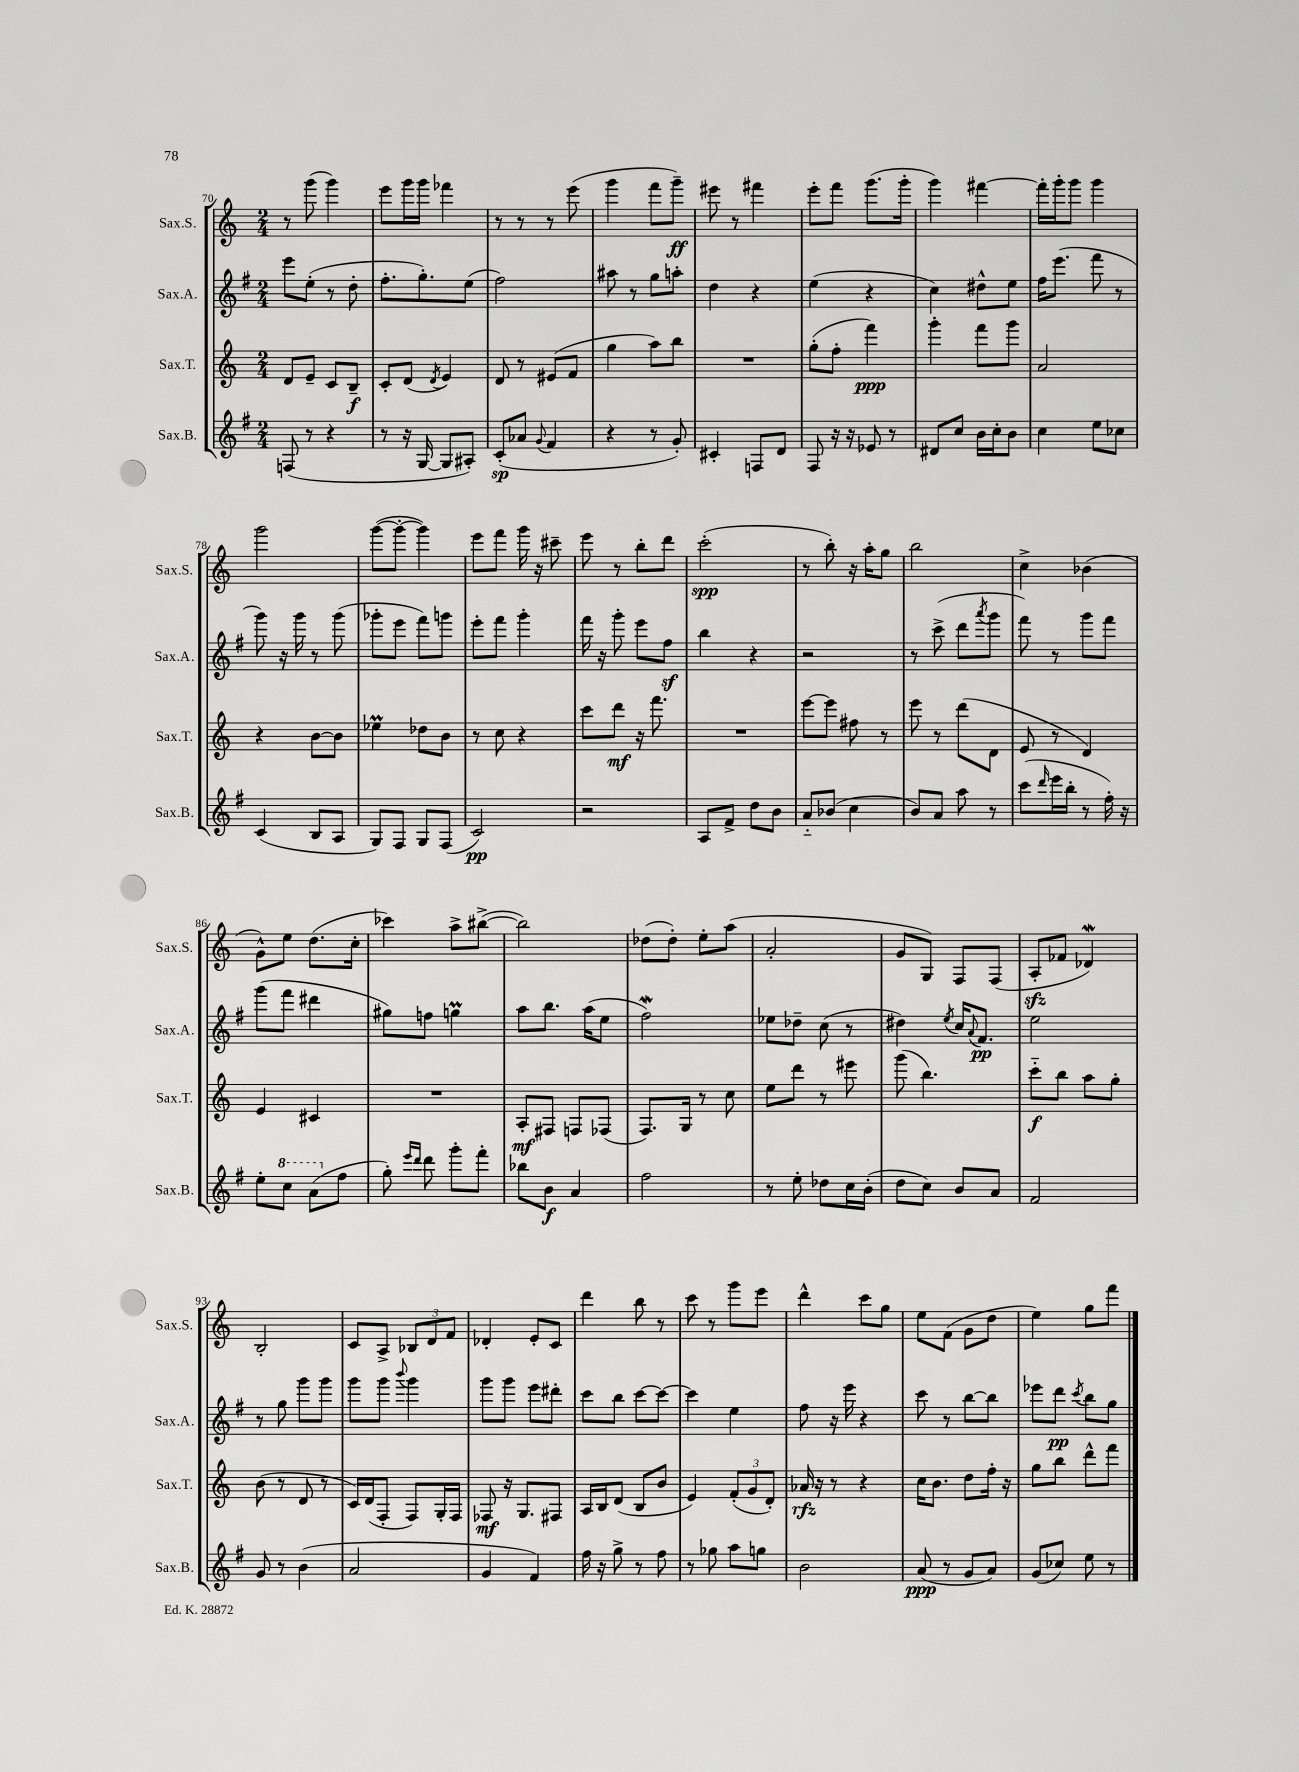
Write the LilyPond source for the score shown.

<<
\new StaffGroup <<
\new Staff = "s0" \with { instrumentName = "Sax.S." shortInstrumentName = "Sax.S." } {
    \clef treble \key c \major \numericTimeSignature \time 2/4
    r8 g'''8( g'''4) |
    e'''8 g'''16 g'''16 fes'''4 |
    r8 r8 r8 e'''8( |
    g'''4 f'''8 g'''8--\ff) |
    eis'''8 r8 fis'''4 |
    e'''8-. f'''8 g'''8.( g'''16-. |
    g'''4) fis'''4~ |
    fis'''16-. g'''16-. g'''8 g'''4 |
    g'''2 |
    g'''8~( g'''8~-. g'''4) |
    e'''8 f'''8 g'''16 r16 cis'''8-- |
    e'''8 r8 b''8-. d'''8 |
    c'''2-.\spp( |
    r8 b''8-.) r16 a''16-. g''8 |
    b''2 |
    c''4-> bes'4( |
    g'8-^) e''8 d''8.( c''16-. |
    ces'''4) a''8-> bis''8~->( |
    bis''2) |
    des''8( des''8-.) e''8-. a''8( |
    a'2-. |
    g'8 g8) f8 f8( |
    a8-.\sfz fes'8 des'4\mordent) |
    b2-. |
    c'8 a8-> \tuplet 3/2 { bes8 d'8 f'8 } |
    des'4-. e'8-. c'8 |
    d'''4 b''8 r8 |
    c'''8 r8 g'''8 e'''8 |
    d'''4-^ c'''8 g''8 |
    e''8 f'8( g'8 d''8 |
    e''4) g''8 f'''8 \bar "|." |
}
\new Staff = "s1" \with { instrumentName = "Sax.A." shortInstrumentName = "Sax.A." } {
    \clef treble \key g \major \numericTimeSignature \time 2/4
    e'''8 e''8-.( r8 d''8-. |
    fis''8.-. g''8.-.) e''8( |
    fis''2) |
    ais''8 r8 g''8 a''8-. |
    d''4 r4 |
    e''4( r4 |
    c''4) dis''8-^ e''8 |
    fis''16 e'''8.( fis'''8 r8 |
    g'''8) r16 g'''16 r8 g'''8( |
    ges'''8-. e'''8 fis'''8) g'''8 |
    e'''8-. fis'''8 g'''4-. |
    fis'''16 r16 g'''8-. e'''8 fis''8\sf |
    b''4 r4 |
    r2 |
    r8 c'''8->( d'''8 \acciaccatura { a'''8 } g'''8 |
    fis'''8) r8 g'''8 fis'''8 |
    g'''8( fis'''8 dis'''4 |
    gis''8) f''8 g''4\prall |
    a''8 b''8. a''16( e''8 |
    fis''2\mordent) |
    ees''8 des''8-- c''8( r8 |
    dis''4) \acciaccatura { e''8 } c''16 \appoggiatura { a'8 } fis'8.\pp |
    e''2 |
    r8 g''8 g'''8 g'''8 |
    g'''8 g'''8 \appoggiatura { b'''8 } g'''4 |
    g'''8 g'''8 e'''8 dis'''8-. |
    c'''8 b''8 c'''8~ c'''8~ |
    c'''4 e''4 |
    fis''8 r16 e'''16 r4 |
    c'''8 r8 b''8~ b''8 |
    ees'''8 d'''8\pp \acciaccatura { c'''8 } b''8 g''8 \bar "|." |
}
\new Staff = "s2" \with { instrumentName = "Sax.T." shortInstrumentName = "Sax.T." } {
    \clef treble \key c \major \numericTimeSignature \time 2/4
    d'8 e'8-- c'8 b8--\f |
    c'8-. d'8( \acciaccatura { d'8 } e'4) |
    d'8 r8 eis'8( f'8 |
    g''4 a''8) b''8 |
    R2 |
    g''8-.( f''8-. f'''4\ppp) |
    g'''4-. f'''8 g'''8 |
    a'2 |
    r4 b'8~ b'8 |
    ees''4\prall des''8 b'8 |
    r8 c''8 r4 |
    c'''8 d'''8\mf r16 f'''8. |
    R2 |
    e'''8~ e'''8 fis''8 r8 |
    e'''8 r8 d'''8( d'8 |
    e'8 r8 d'4) |
    e'4 cis'4 |
    R2 |
    a8-.\mf fis8 f8 fes8( |
    f8.) g16 r8 c''8 |
    e''8 d'''8 r8 eis'''8 |
    g'''8( b''4.) |
    c'''8-_\f b''8 a''8 g''8-. |
    b'8( r8 d'8 r8 |
    c'16) d'16( f8-. f8) g16-. f16 |
    fes8\mf r16 g8. fis8 |
    a16 b16 d'8( b8 b'8 |
    e'4) \tuplet 3/2 { f'8-.( g'8 d'8-.) } |
    aes'16\rfz r16 r8 r4 |
    c''16 b'8. d''8 f''16-. r16 |
    g''8 b''8 d'''8-^ f'''8 \bar "|." |
}
\new Staff = "s3" \with { instrumentName = "Sax.B." shortInstrumentName = "Sax.B." } {
    \clef treble \key g \major \numericTimeSignature \time 2/4
    f8( r8 r4 |
    r8 r16 g16~ g8 ais8-.) |
    c'8-.\sp( aes'8 \appoggiatura { g'8 } fis'4 |
    r4 r8 g'8-.) |
    cis'4-. f8 d'8 |
    fis8 r16 r16 ees'8 r8 |
    dis'8 c''8 b'16 c''16-. b'8 |
    c''4 e''8 ces''8 |
    c'4( b8 a8 |
    g8) fis8 g8 fis8( |
    c'2\pp) |
    r2 |
    a8 fis'8-> d''8 b'8 |
    a'8-_ bes'8( c''4 |
    b'8) a'8 a''8 r8 |
    c'''8( \grace { d'''16 } e'''16 b''16-. r8 fis''16-.) r16 |
    e''8-. \ottava #1 c'''8 a''8( \ottava #0 fis''8 |
    g''8-.) \grace { e'''16 d'''16 } d'''8 g'''8-. fis'''8-. |
    bes''8 b'8\f a'4 |
    fis''2 |
    r8 e''8-. des''8 c''16 b'16-.( |
    d''8 c''8) b'8 a'8 |
    fis'2 |
    g'8 r8 b'4( |
    a'2 |
    g'4 fis'4) |
    fis''16 r16 g''8-> r8 fis''8 |
    r8 ges''8 a''8 g''8 |
    b'2 |
    a'8\ppp( r8 g'8 a'8) |
    g'8( ces''8) e''8 r8 \bar "|." |
}
>>
>>
\layout { \context { \Score currentBarNumber = #70 } }
